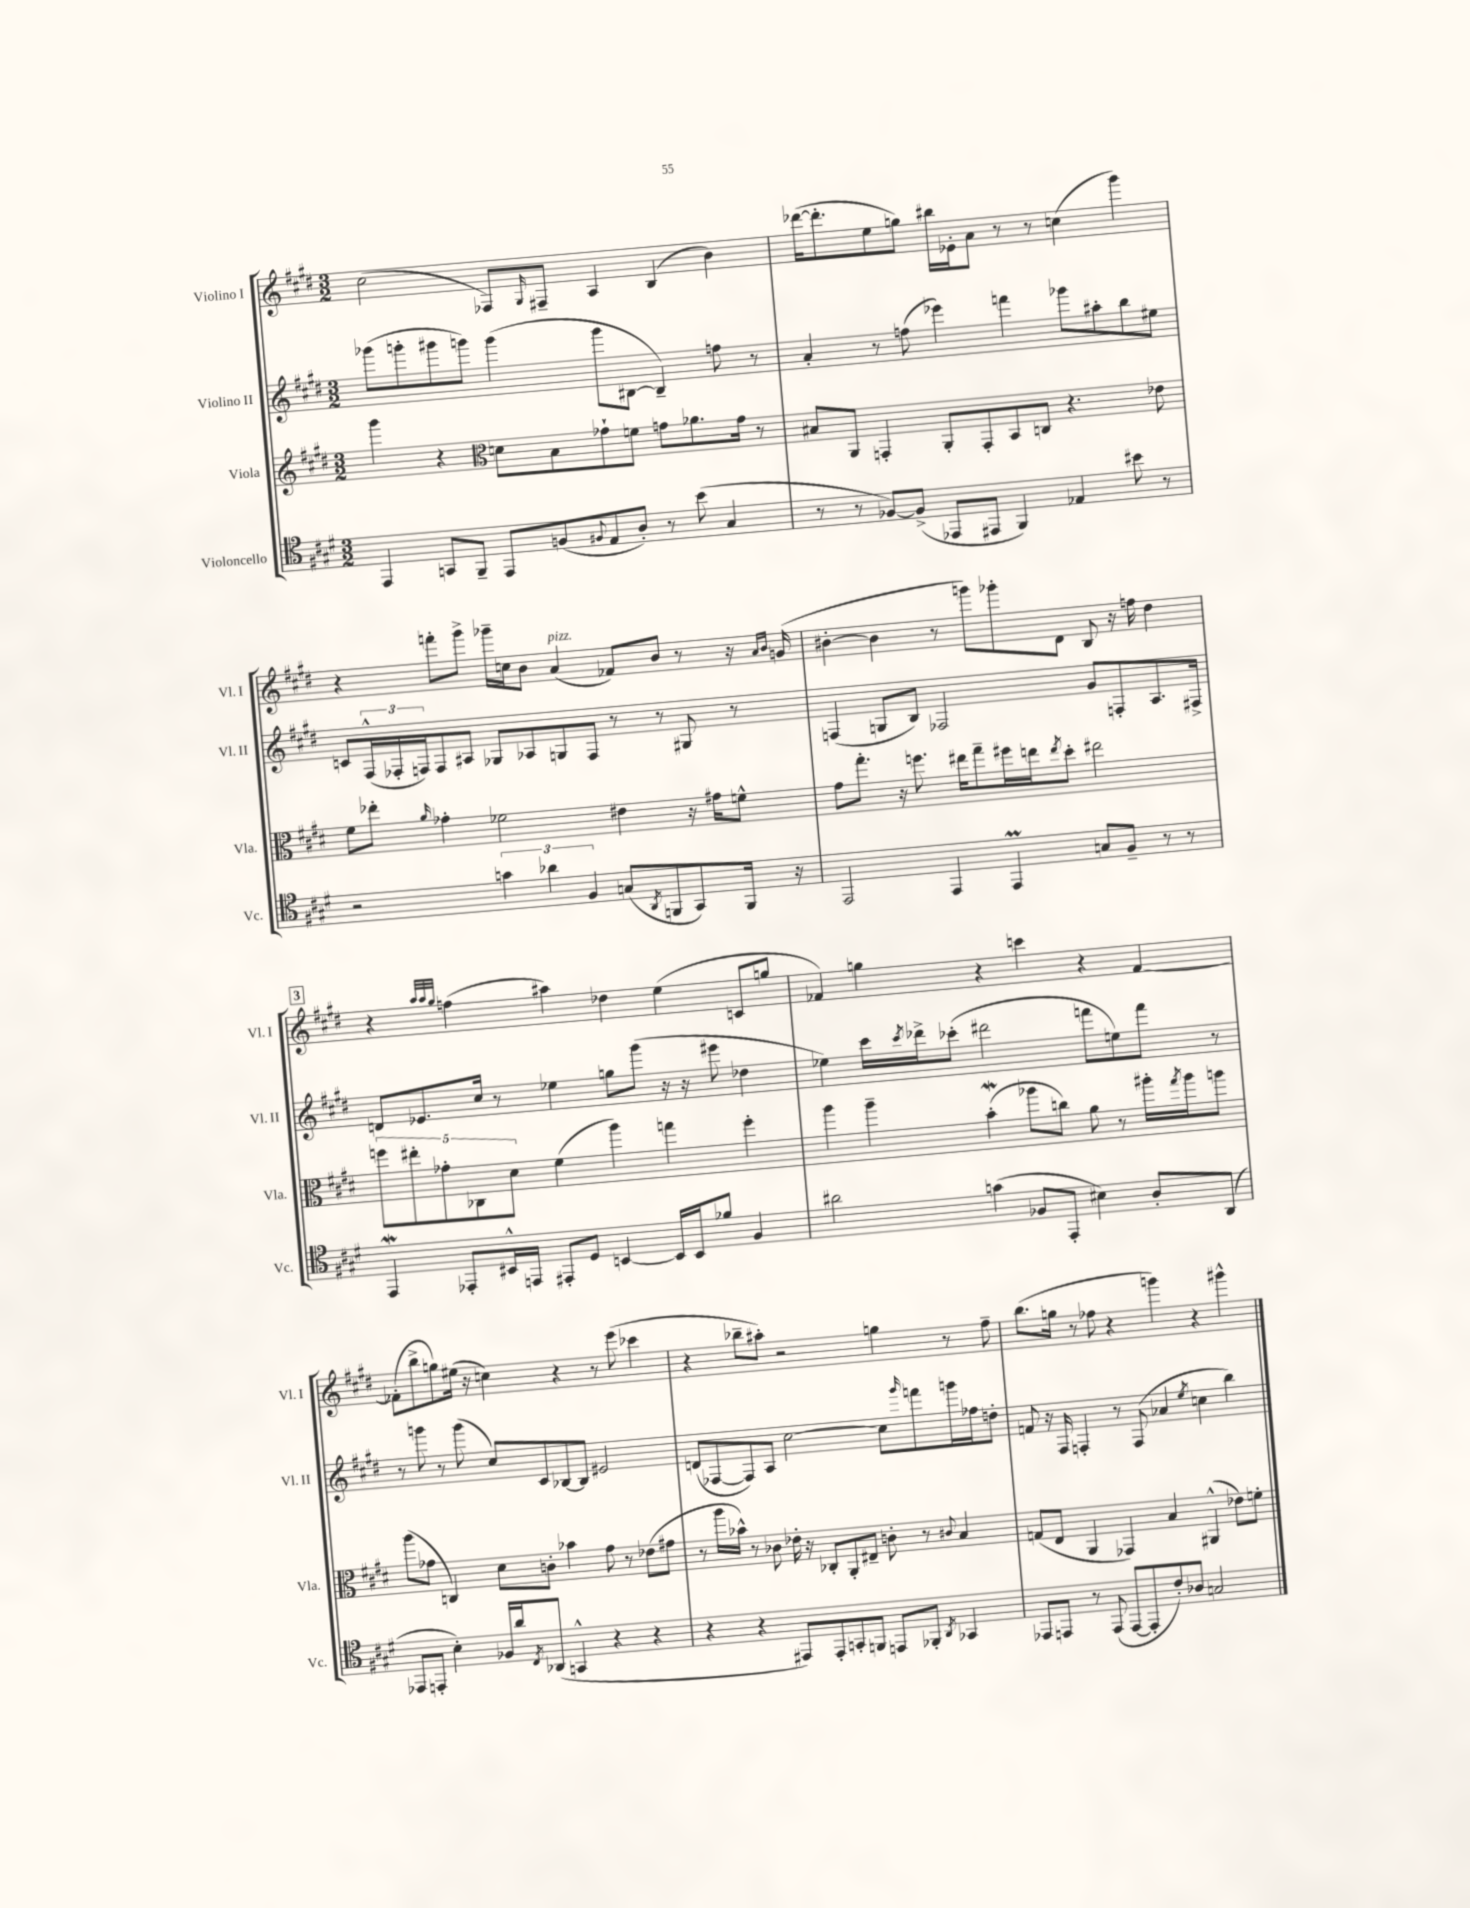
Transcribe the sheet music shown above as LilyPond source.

<<
\new StaffGroup <<
\new Staff = "s0" \with { instrumentName = "Violino I" shortInstrumentName = "Vl. I" } {
    \clef treble \key e \major \numericTimeSignature \time 3/2
    cis''2( fes8) \grace { gis16 } fis8-- a4 b4( b'4) |
    des'''16~( des'''8.-. e''8 g''8) bis''16 ees'16-. a'8 r8 r8 c''4( gis'''4) |
    r4 f'''8-. gis'''8-> ges'''16-- c''16 b'8 a'4^\markup { \italic "pizz." }( fes'8) b'8 r8 r16 \grace { a'16 b'16 } g'16( |
    bis'4~-. bis'4 r8 g'''8) ges'''8-. dis'8 b8 r16 f''16 dis''4 |
    \mark \markup { \box "3" } r4 \grace { a''32 a''32 gis''32 } f''4( ais''4) des''4 e''4( c'8 g''8 |
    fes'4) g''4 r4 c'''4 r4 fes'4~ |
    fes'8-.( b''8-> g''8) eis''16( r16 c''4) r4 r8 e'''8( ces'''4 |
    r4 bes''8-- ais''8-.) r2 g''4 r8 fis''8-- |
    b''8.( g''16 r8 fes''8 r4 g'''4) r4 gis'''4-^ \bar "|." |
}
\new Staff = "s1" \with { instrumentName = "Violino II" shortInstrumentName = "Vl. II" } {
    \clef treble \key e \major \numericTimeSignature \time 3/2
    ges'''8( g'''8-. gis'''8 g'''8) g'''4( g'''8 bis8~ bis4--) f''8 r8 |
    a'4-. r8 f''8( ees'''4) f'''4 ges'''8 ais''8-. b''8 eis''8 |
    c'8 \tuplet 3/2 { fis16-^( fes16-. f16) } f8 ais8 ges8 aes8 g8 f8 r8 r8 gis8 r8 |
    f4( g8 b8) fes2 gis'8 f8-. a8. fis16-> |
    \mark \markup { \box "3" } d'8 ees'8. cis''16 r8 ees''4 g''8 gis'''8( r16 r16 eis'''8 des''4 |
    ees''4) cis'''16 \acciaccatura { cis'''8 } des'''16-> ces'''8-.( dis'''2 f'''8 e''8) f'''8 r8 |
    r8 g'''8 r8 g'''8( cis''8) cis'8 bes8~ bes8 eis'2 |
    d'8( fes8~ fes8) a8 cis''2~ cis''8 \grace { gis'''16 } f'''8 g'''16 fes''16 d''8-. |
    f'8 r16 fis16 f4-. r8 f8( aes'4 \acciaccatura { e''8 } c''4 b''4) \bar "|." |
}
\new Staff = "s2" \with { instrumentName = "Viola" shortInstrumentName = "Vla." } {
    \clef treble \key e \major \numericTimeSignature \time 3/2
    gis'''4 r4 \clef alto d'8 b8 ges'8-! f'8 g'8 aes'8. g'16 r8 |
    bis8 a,8 g,4-. a,8-. g,8-. b,8 c8 r4. ees'8 |
    fis'8 ees''8-. \grace { a'16 } ges'4-. fes'2 eis'4 r16 gis'16 f'8-^ |
    gis'8 gis''8.-. r16 f''8. eis''16 gis''8-- fis''16 e''16 \acciaccatura { e''8 } dis''8-. eis''2 |
    \mark \markup { \box "3" } \tuplet 5/4 { f''8 eis''8-. ges'8-. ces8 dis'8 } fis'4( a''4) g''4 f''4-. |
    a''4 a''4-- b'4-.\mordent( aes''8 c''8) a'8 r8 ais''16-. \acciaccatura { gis''8 } ais''16 a''8 |
    a''8( ges'8 c4) dis'8 c'8-. bes'4 ges'8 r8 ees'8( gis'8 |
    r8 a''16 bes'16-^) r8 ces'8 ees'16-. r16 ces8-. a,8-. eis8-- c'8-. r8 \appoggiatura { cis'8 } b4 |
    g8( e8 a,4 ges,4) b4 ais,4-^( ees'8) f'8-. \bar "|." |
}
\new Staff = "s3" \with { instrumentName = "Violoncello" shortInstrumentName = "Vc." } {
    \clef tenor \key e \major \numericTimeSignature \time 3/2
    e,4 g,8 fis,8-- e,8 f8( \appoggiatura { fis8 } e8 a8-.) r8 b'8( gis4 |
    r8 r8 fes8~) fes8->( ees,8 eis,8 fis,4) ees4 bis'8 r8 |
    r2 \tuplet 3/2 { g'4 aes'4 fis4 } g8( \acciaccatura { a,8 } f,8 gis,8) f,16 r16 |
    e,2 e,4 e,4\prall g8 fis8-- r8 r8 |
    \mark \markup { \box "3" } e,4\mordent ees,8-. bis,16-^ e,16 eis,8-. dis8 b,4~ b,16 b,16 fes'8 fis4 |
    ais'2 g'4( fes8 e,8-. bis4) a8-. a,8( |
    ees,8 e,8-. b4-.) fes16 a'16 \acciaccatura { cis8 } aes,8( g,4-^ r4 r4 |
    r4 r4 eis,8) eis,8-. g,8-. f,8 e,8 fes,8-. \acciaccatura { a,8 } ges,4 |
    ees,8 e,8 r8 e,8( e,8~ e,8-. cis'8-.) aes8 g2 \bar "|." |
}
>>
>>
\layout { \context { \Score \remove "Bar_number_engraver" } }
